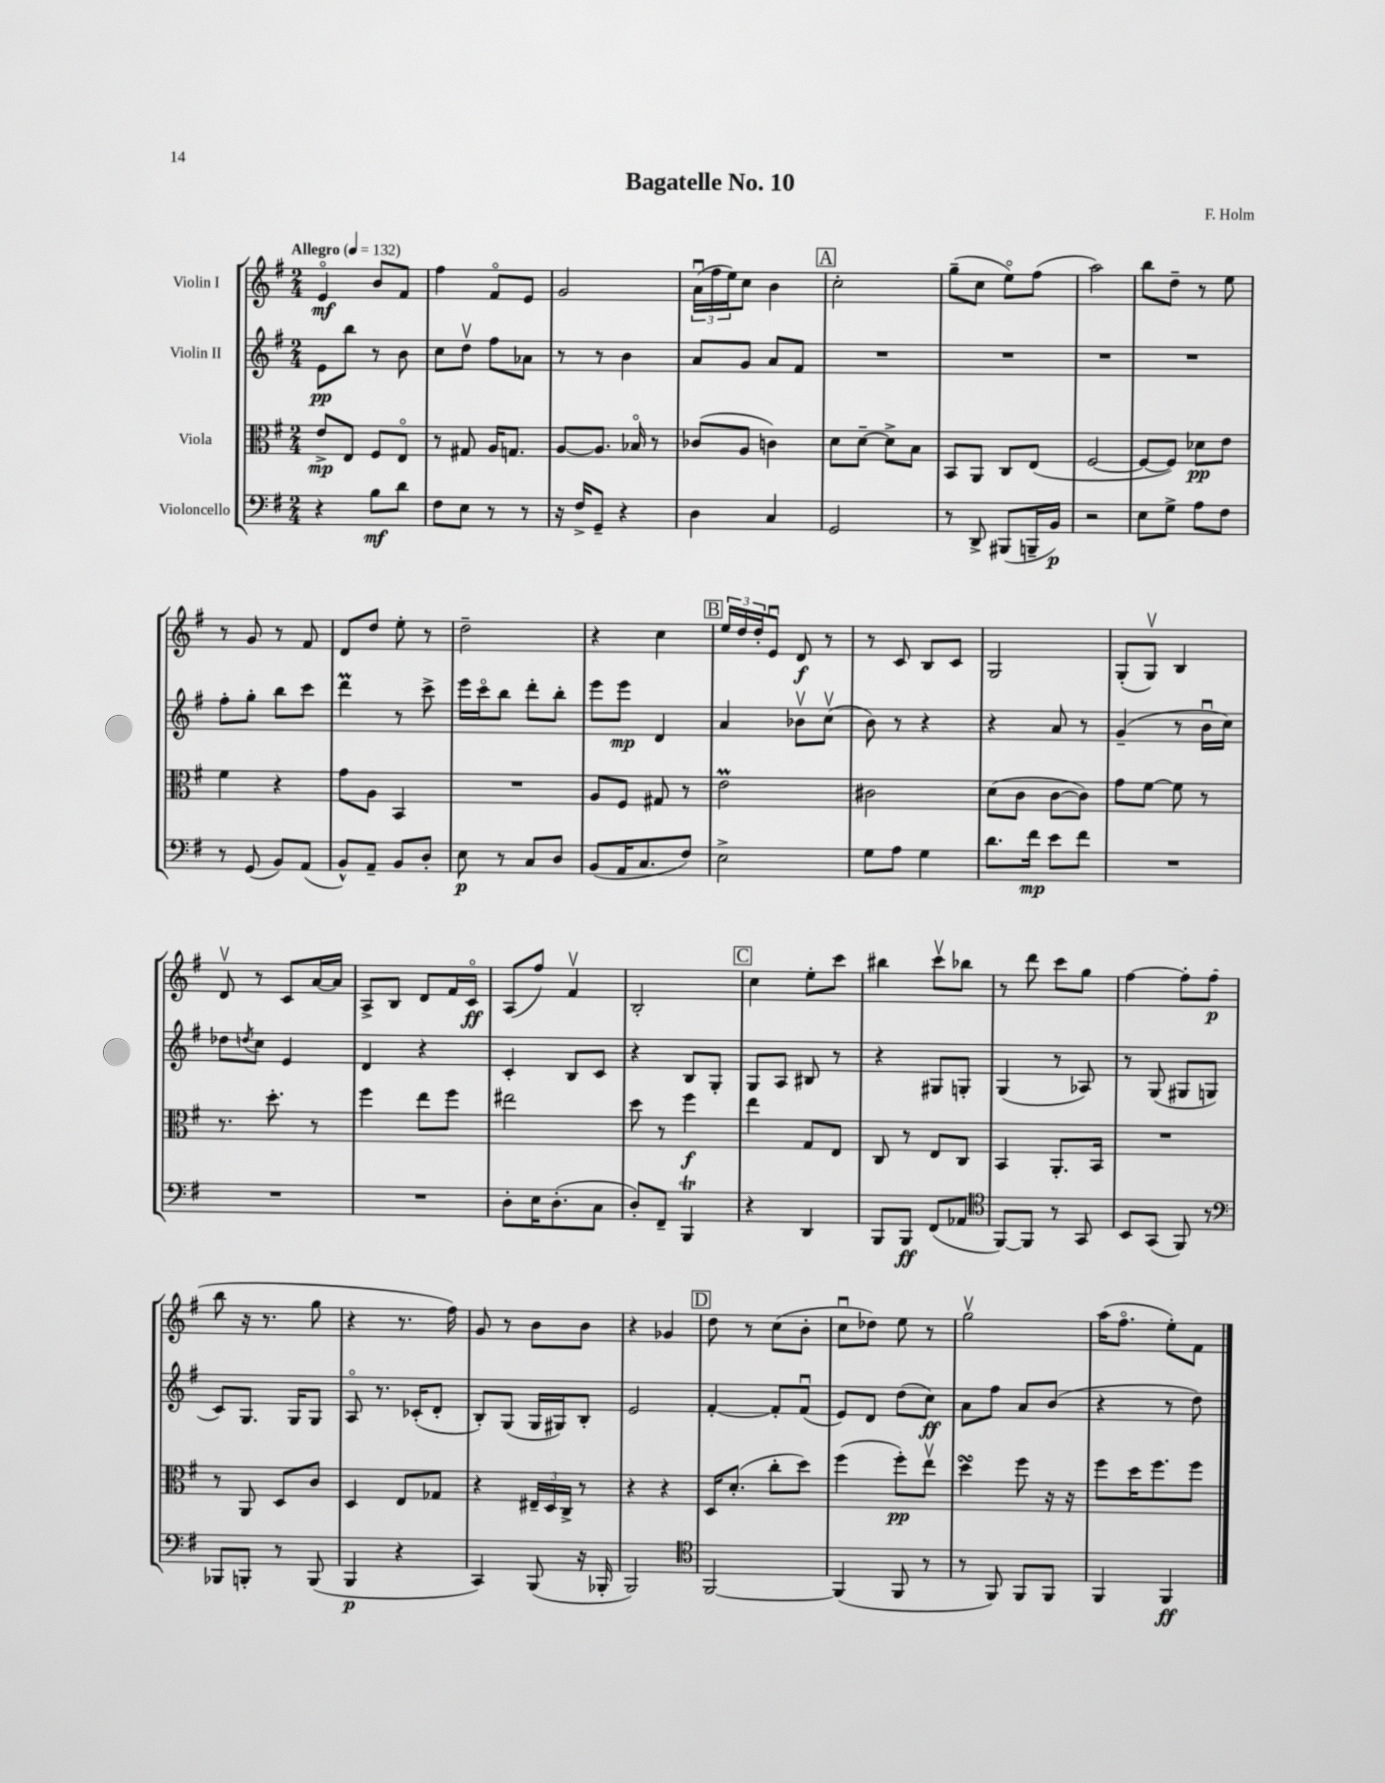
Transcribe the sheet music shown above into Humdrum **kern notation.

**kern	**kern	**kern	**kern
*staff4	*staff3	*staff2	*staff1
*clefF4	*clefC3	*clefG2	*clefG2
*k[f#]	*k[f#]	*k[f#]	*k[f#]
*M2/4	*M2/4	*M2/4	*M2/4
*MM132	*MM132	*MM132	*MM132
4r	8e^/L	8e\L	4eo/
.	8E/J	8bb\J	.
8B\L	8F#/L	8r	8b/L
8d\J	8Eo/J	8b\	8f#/J
=	=	=	=
8F#\L	8r	8cc\L	4ff#\
8E\J	8G#/	8ddv\J	.
8r	16A/LK	8ff#\L	8f#o/L
.	8.G/J	.	.
8r	.	8a-\J	8e/J
=	=	=	=
16r	[8A/L	8r	2g/
16F#^/LK	.	.	.
8GG~/J	8.A/]J	8r	.
4r	.	4b\	.
.	16B-o/	.	.
.	8r	.	.
=	=	=	=
4D\	(8c-/L	8a/L	(24au\LL
.	.	.	24ff#\
.	.	.	24ee\J)
.	8A/J	8g/J	8cc\J
4C/	4c\)	8a/L	4b\
.	.	8f#/J	.
=	=	=	=
2GG/	8d\L	2r	2cc'\
.	[8d~\J	.	.
.	8d^\]L	.	.
.	8B\J	.	.
=	=	=	=
8r	8BB/L	2r	(8gg~\L
8DD^/	8AA/J	.	8cc\J
(8BBB#/L	8C/L	.	8eeo\L)
16BBB~/L	(8E/J	.	(8ff#\J
16BB/JJ)	.	.	.
=	=	=	=
2r	[2F#/	2r	2aa\)
=	=	=	=
8E\L	8F#/_L	2r	8bb\L
8G^\J	8F#/]J)	.	8dd~\J
8A\L	8d-\L	.	8r
8F#\J	8e\J	.	8ee\
=	=	=	=
8r	4f#\	8ff#'\L	8r
(8GG/	.	8gg'\J	8g/
8BB/L)	4r	8bb\L	8r
(8AA/J	.	8ccc\J	8f#/
=	=	=	=
8BB^^/L)	8g\L	4ddd\	8d/L
8AA~/J	8A\J	.	8dd/J
8BB/L	4BB/	8r	8ee'\
8D'/J	.	8ccc^\	8r
=	=	=	=
8E\	2r	16eee\LL	2dd~\
.	.	16ccco\J	.
8r	.	8bb\J	.
8C/L	.	8ddd'\L	.
8D/J	.	8bb'\J	.
=	=	=	=
(8BB/L	8A/L	8eee\L	4r
16AA/K	8F#/J	8eee\J	.
8.C/	.	.	.
.	8G#/	4d/	4cc\
8F#/J)	8r	.	.
=	=	=	=
2E^\	2e\	4a/	24ee/LL
.	.	.	24dd/
.	.	.	24dd'/J
.	.	.	8eu/J
.	.	8b-v\L	8d/
.	.	(8ccv\J	8r
=	=	=	=
8G\L	2c#\	8b\)	8r
8A\J	.	8r	8c/
4G\	.	4r	8B/L
.	.	.	8c/J
=	=	=	=
8.d\L	(8d\L	4r	2G/
.	8c\J	.	.
16f#\Jk	.	.	.
8e\L	[8c\L	8a/	.
8f#\J	8c\]J)	8r	.
=	=	=	=
2r	8g\L	(4g~/	(8G'/L
.	[8f#\J	.	8Gv/J)
.	8f#\]	8r	4B/
.	8r	16bu\LL	.
.	.	16cc\JJ)	.
=	=	=	=
2r	8.r	8dd-\L	8dv/
.	.	8qdd/	.
.	.	8cc\J	8r
.	8.dd'\	.	.
.	.	4e/	8c/L
.	8r	.	[16a/L
.	.	.	16a/]JJ
=	=	=	=
2r	4ff#\	4d/	8A^/L
.	.	.	8B/J
.	8ee\L	4r	8d/L
.	8ff#\J	.	16f#/L
.	.	.	16co/JJ
=	=	=	=
8D'\L	2ee#\	4c'/	(8A/L
16E\K	.	.	8ff#/J)
(8.D'\	.	.	.
.	.	8B/L	4f#v/
8C\J	.	8c/J	.
=	=	=	=
8D'/L)	8dd\	4r	2B'/
8FF#~/J	8r	.	.
4BBB/	4ff#\	8B/L	.
.	.	8G'/J	.
=	=	=	=
4r	4ee\	8G/L	4cc\
.	.	8A/J	.
4DD/	8G/L	8B#/	8ee'\L
.	8E/J	8r	8ccc\J
=	=	=	=
8BBB/L	8C/	4r	4bb#\
8BBB/J	8r	.	.
(8FF#/L	8E/L	8G#/L	8cccv\L
8AA-/J	8C/J	8G'/J	8bb-\J
=	=	=	=
*clefC4	*	*	*
[8FF#/L)	4BB/	(4G/	8r
8FF#/]J	.	.	8ddd\
8r	8.AA'/L	8r	8ccc\L
8GG/	.	8A-/)	8gg\J
.	16BB/Jk	.	.
=	=	=	=
8BB/L	2r	8r	[4ff#\
(8GG/J	.	(8G/	.
8FF#/)	.	8G#/L	8ff#'\]L
8r	.	8G/J	(8ff#\J
=	=	=	=
*clefF4	*	*	*
8BBB-/L	8r	8c/L)	8bb\
8BBB'/J	8AA/	8.G/J	16r
.	.	.	8.r
8r	8D/L	.	.
.	.	16G/LK	.
(8BBB/	8c/J	8G/J	8gg\
=	=	=	=
4BBB/	4D/	8Ao/	4r
.	.	8.r	.
4r	8E/L	.	8.r
.	.	(16c-'/LK	.
.	8G-/J	8d'/J	.
.	.	.	16ff#\)
=	=	=	=
4CC/)	4r	8B'/L)	8g/
.	.	(8G/J	8r
(8BBB/	24E#~/LL	16G/LL	8b\L
.	24D/	.	.
.	.	16G#/J)	.
.	24C^/JJ	.	.
16r	8r	8B'/J	8b\J
16BBB-'/	.	.	.
=	=	=	=
2BBB/)	4r	2e/	4r
.	4r	.	4g-/
=	=	=	=
*clefC4	*	*	*
[2FF#/	16D/LK	[4f#'/	8dd\
.	(8.d'/J	.	.
.	.	.	8r
.	8cc'\L	8f#'/]L	(8cc\L
.	8dd\J)	(8f#u/J	8b'\J
=	=	=	=
(4FF#/]	(4ff#\	8e/L)	8ccu\L
.	.	8d/J	8dd-\J)
8FF#/	8ff#'\L)	(8dd\L	8ee\
8r	8eev\J	8cc\J)	8r
=	=	=	=
8r	4dd\	8a\L	2ggv\
8FF#/)	.	8ff#\J	.
8FF#/L	8ff#\	8a/L	.
8FF#/J	16r	(8b/J	.
.	16r	.	.
=	=	=	=
4FF#/	8ff#\L	4r	(16aa\LK
.	.	.	8.ff#o\J
.	16dd\K	.	.
.	8.ff#\	.	.
4FF#/	.	8r	8ee'\L)
.	8ff#\J	8dd\)	8f#\J
==	==	==	==
*-	*-	*-	*-
